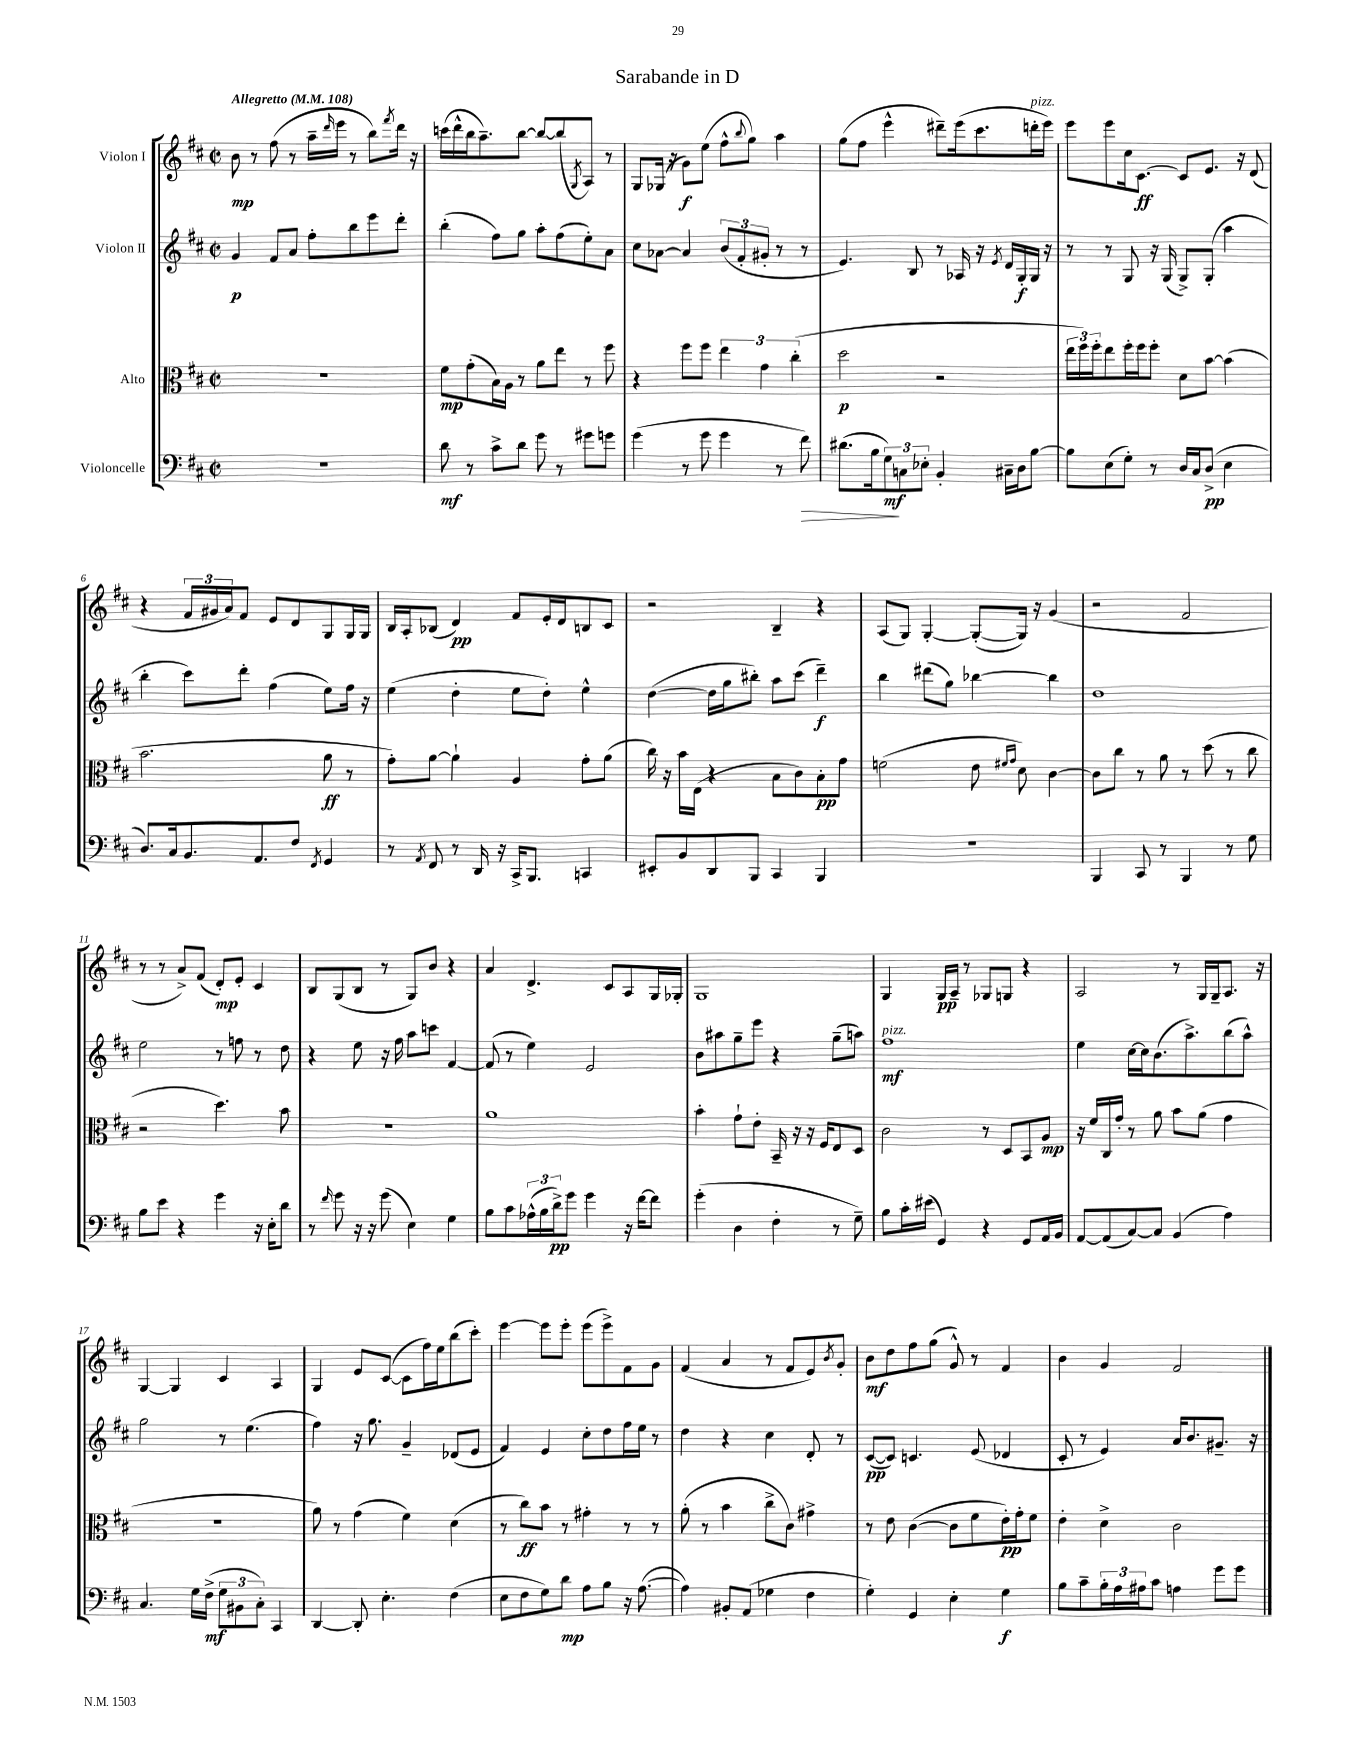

**kern	**kern	**kern	**kern
*staff4	*staff3	*staff2	*staff1
*clefF4	*clefC3	*clefG2	*clefG2
*k[f#c#]	*k[f#c#]	*k[f#c#]	*k[f#c#]
*M2/2	*M2/2	*M2/2	*M2/2
*met(c|)	*met(c|)	*met(c|)	*met(c|)
*MM108	*MM108	*MM108	*MM108
1r	1r	4g	8b
.	.	.	8r
.	.	8f#	(8ff#
.	.	8a	8r
.	.	8ff#'	16aa~
.	.	.	16qqddd
.	.	.	16eee
.	.	8bb	8r
.	.	8eee	8bb)
.	.	.	8qfff#
.	.	8ddd'	16ddd
.	.	.	16r
=	=	=	=
8d	8f#	(4bb'	(16ccc
.	.	.	16ddd^^
8r	(8g'	.	16bb
.	.	.	8.aa~)
8c#^	16B)	8ff#)	.
.	16A	.	.
8d	8r	8gg	[8bb
8g	8a	8aa'	8bb_
8r	8ee	(8ff#	(8bb]
.	.	.	8qG
8g#	8r	8ee')	8A)
8g	8ff#	8a	8r
=	=	=	=
(4g	4r	8cc#	8G
.	.	[8a-	(16G-
.	.	.	16r
8r	8ff#	4a-]	8g)
8g	8ff#	.	(8ee
4g	6ee	(12b	8ff#^^
.	.	12f#'	.
.	.	.	8qqbb
.	.	.	8gg)
.	6g	12g#'	.
8r	.	8r	4aa
.	(6cc#'	.	.
8f#)	.	8r	.
=	=	=	=
(8.d#	2dd	4.e)	(8gg
.	.	.	8ff#
16B	.	.	.
12G)	.	.	4eee^^
12C	.	.	.
.	.	8B	.
12E-'	.	.	.
4BB'	2r	8r	8ddd#~)
.	.	16A-	(16eee
.	.	16r	8.ccc#
.	.	8qe	.
16C#~	.	16d	.
16D	.	16G'	.
[8B	.	16G	16ddd'
.	.	16r	16eee)
=	=	=	=
8B]	24ee	8r	8eee
.	24ff#)	.	.
.	24ff#'	.	.
(8E	8ee	8r	8eee
8G')	16ff#'	8G	16cc#
.	16ff#	.	[8.c#
8r	8ff#'	16r	.
.	.	(16G	.
16D	8d	8G^)	8c#]
16C#	.	.	.
(8D^	[8b	(8G'	8.e
4E	(4b]	4aa	.
.	.	.	16r
.	.	.	(8d
=	=	=	=
8.D)	2.b	4bb'	4r
16C#	.	.	.
8.BB	.	8ccc#)	24f#
.	.	.	24g#
.	.	.	24a)
.	.	8ddd'	8f#
8.AA	.	.	.
.	.	(4ff#	8e
8F#	.	.	8d
8qFF#	.	.	.
4GG	8a	8ee)	8G
.	8r	16ff#	16G
.	.	16r	16G
=	=	=	=
8r	8g')	(4ee	16B
.	.	.	16A'
8qAA	.	.	.
8FF#	[8a	.	(8B-
8r	4a`]	4dd'	4d)
16DD	.	.	.
16r	.	.	.
16CC#^	4A	8ee	8f#
8.BBB	.	.	.
.	.	8dd')	16e'
.	.	.	16d
4CC	8g'	4ee^^	8B
.	(8a	.	8c#
=	=	=	=
8EE#'	16cc#)	([4dd	2r
.	16r	.	.
8BB	16b	.	.
.	(16E	.	.
8DD	4r	16dd]	.
.	.	16gg	.
8BBB	.	8bb#')	.
4CC#	8B	8aa	4B~
.	8c#)	(8ccc#	.
4BBB	8B'	4ddd~)	4r
.	8g	.	.
=	=	=	=
1r	(2f	4bb	(8A
.	.	.	8G)
.	.	(8ddd#	[4G'
.	.	8gg)	.
.	8e	[4bb-	(8G'_
.	16qqf#	.	.
.	16qqg	.	.
.	8d)	.	16G])
.	.	.	16r
.	[4c#	4bb-]	(4g
=	=	=	=
4BBB	8c#]	1dd	2r
.	8cc#	.	.
8CC#	8r	.	.
8r	8a	.	.
4BBB	8r	.	2f#
.	(8dd	.	.
8r	8r	.	.
8G	8cc#	.	.
=	=	=	=
8B	2r	2ee	8r
8e	.	.	8r
4r	.	.	8a^)
.	.	.	(8f#
4g	4.dd)	8r	8d')
.	.	8ff	8e'
16r	.	8r	4c#
16E'	.	.	.
8d	8b	8dd	.
=	=	=	=
8r	1r	4r	8B
16qqf#	.	.	.
8g	.	.	(8G
16r	.	8ee	8B
16r	.	.	.
(8g	.	16r	8r
.	.	16ff#	.
4E)	.	8aa	8G)
.	.	8ccc	8b
4G	.	[4f#	4r
=	=	=	=
8B	1a	(8f#]	4a
8c#	.	8r	.
(24A-^^	.	4ee)	4.d^
24B	.	.	.
24d^)	.	.	.
8g	.	.	.
4g	.	2e	.
.	.	.	8c#
16r	.	.	8A
[16f#	.	.	.
8f#]	.	.	16G
.	.	.	16G-'
=	=	=	=
(4g'	4b'	8b	1G
.	.	8aa#	.
4D	8g`	8gg~	.
.	8e'	8eee	.
4F#'	16BB~	4r	.
.	16r	.	.
.	16r	.	.
.	16F#	.	.
8r	8E	(8gg~	.
8G~)	8D	8aa)	.
=	=	=	=
8B	2c#	1ff#	4G
16c#'	.	.	.
(16e#	.	.	.
4GG)	.	.	16G
.	.	.	16A~
.	.	.	8r
4r	8r	.	8G-
.	8D	.	8G
8GG	8BB	.	4r
16AA	8A	.	.
16BB	.	.	.
=	=	=	=
[8AA	16r	4ee	2A
.	16f#	.	.
(8AA]	16C#	.	.
.	16g'	.	.
[8C#)	8r	[16cc#	.
.	.	16cc#]	.
8C#]	8a	(8.b	.
(4BB	8b	.	8r
.	.	8.aa^)	.
.	(8a	.	16G
.	.	.	16G~
4A)	4g	(8bb	8.A
.	.	8aa^^)	.
.	.	.	16r
=	=	=	=
4.C#	1r	2gg	[4G
.	.	.	4G]
16G	.	.	.
(16F#^	.	.	.
12G	.	8r	4c#
12BB#	.	.	.
.	.	(4.ee	.
12C#')	.	.	.
4CC#	.	.	4A
=	=	=	=
[4DD	8a)	4ff#)	4G
.	8r	.	.
8DD']	(4g	16r	8e
.	.	8.gg	.
4.E'	.	.	([8c#
.	4f#)	4g~	8c#]
.	.	.	16ff#)
.	.	.	16ee
(4F#	(4d	(8d-	(8bb
.	.	8e	8ccc#')
=	=	=	=
8E	8r	4f#)	[4eee
8F#	8cc#)	.	.
8G)	8b	4e	8eee]
8d	8r	.	8eee'
8A	4g#'	8cc#'	(8eee
8B	.	8dd	8eee^)
16r	8r	16ff#	8f#
([8.A	.	16ee	.
.	8r	8r	8g
=	=	=	=
4A])	(8a'	4dd	(4f#
.	8r	.	.
8BB#'	4b	4r	4a
(8AA	.	.	.
4G-	8cc#^	4cc#	8r
.	8c#)	.	8f#
4F#	4g#^	8d'	8e)
.	.	.	8qb
.	.	8r	8g'
=	=	=	=
4G')	8r	([8c#	8b
.	8e	8c#])	8dd
4GG	([4c#	4.c	8ff#
.	.	.	(8gg
4E'	8c#]	.	8g^^)
.	8f#	(8e	8r
4G	16e')	4d-	4f#
.	16g'	.	.
.	8f#	.	.
=	=	=	=
8B	4e'	8c#'	4b
8c#~	.	8r	.
24B'	4d^	4e)	4g
24A	.	.	.
24A#	.	.	.
8c#	.	.	.
4A	2c#	16a	2f#
.	.	8.b	.
8g	.	8.g#~	.
8g	.	.	.
.	.	16r	.
==	==	==	==
*-	*-	*-	*-
